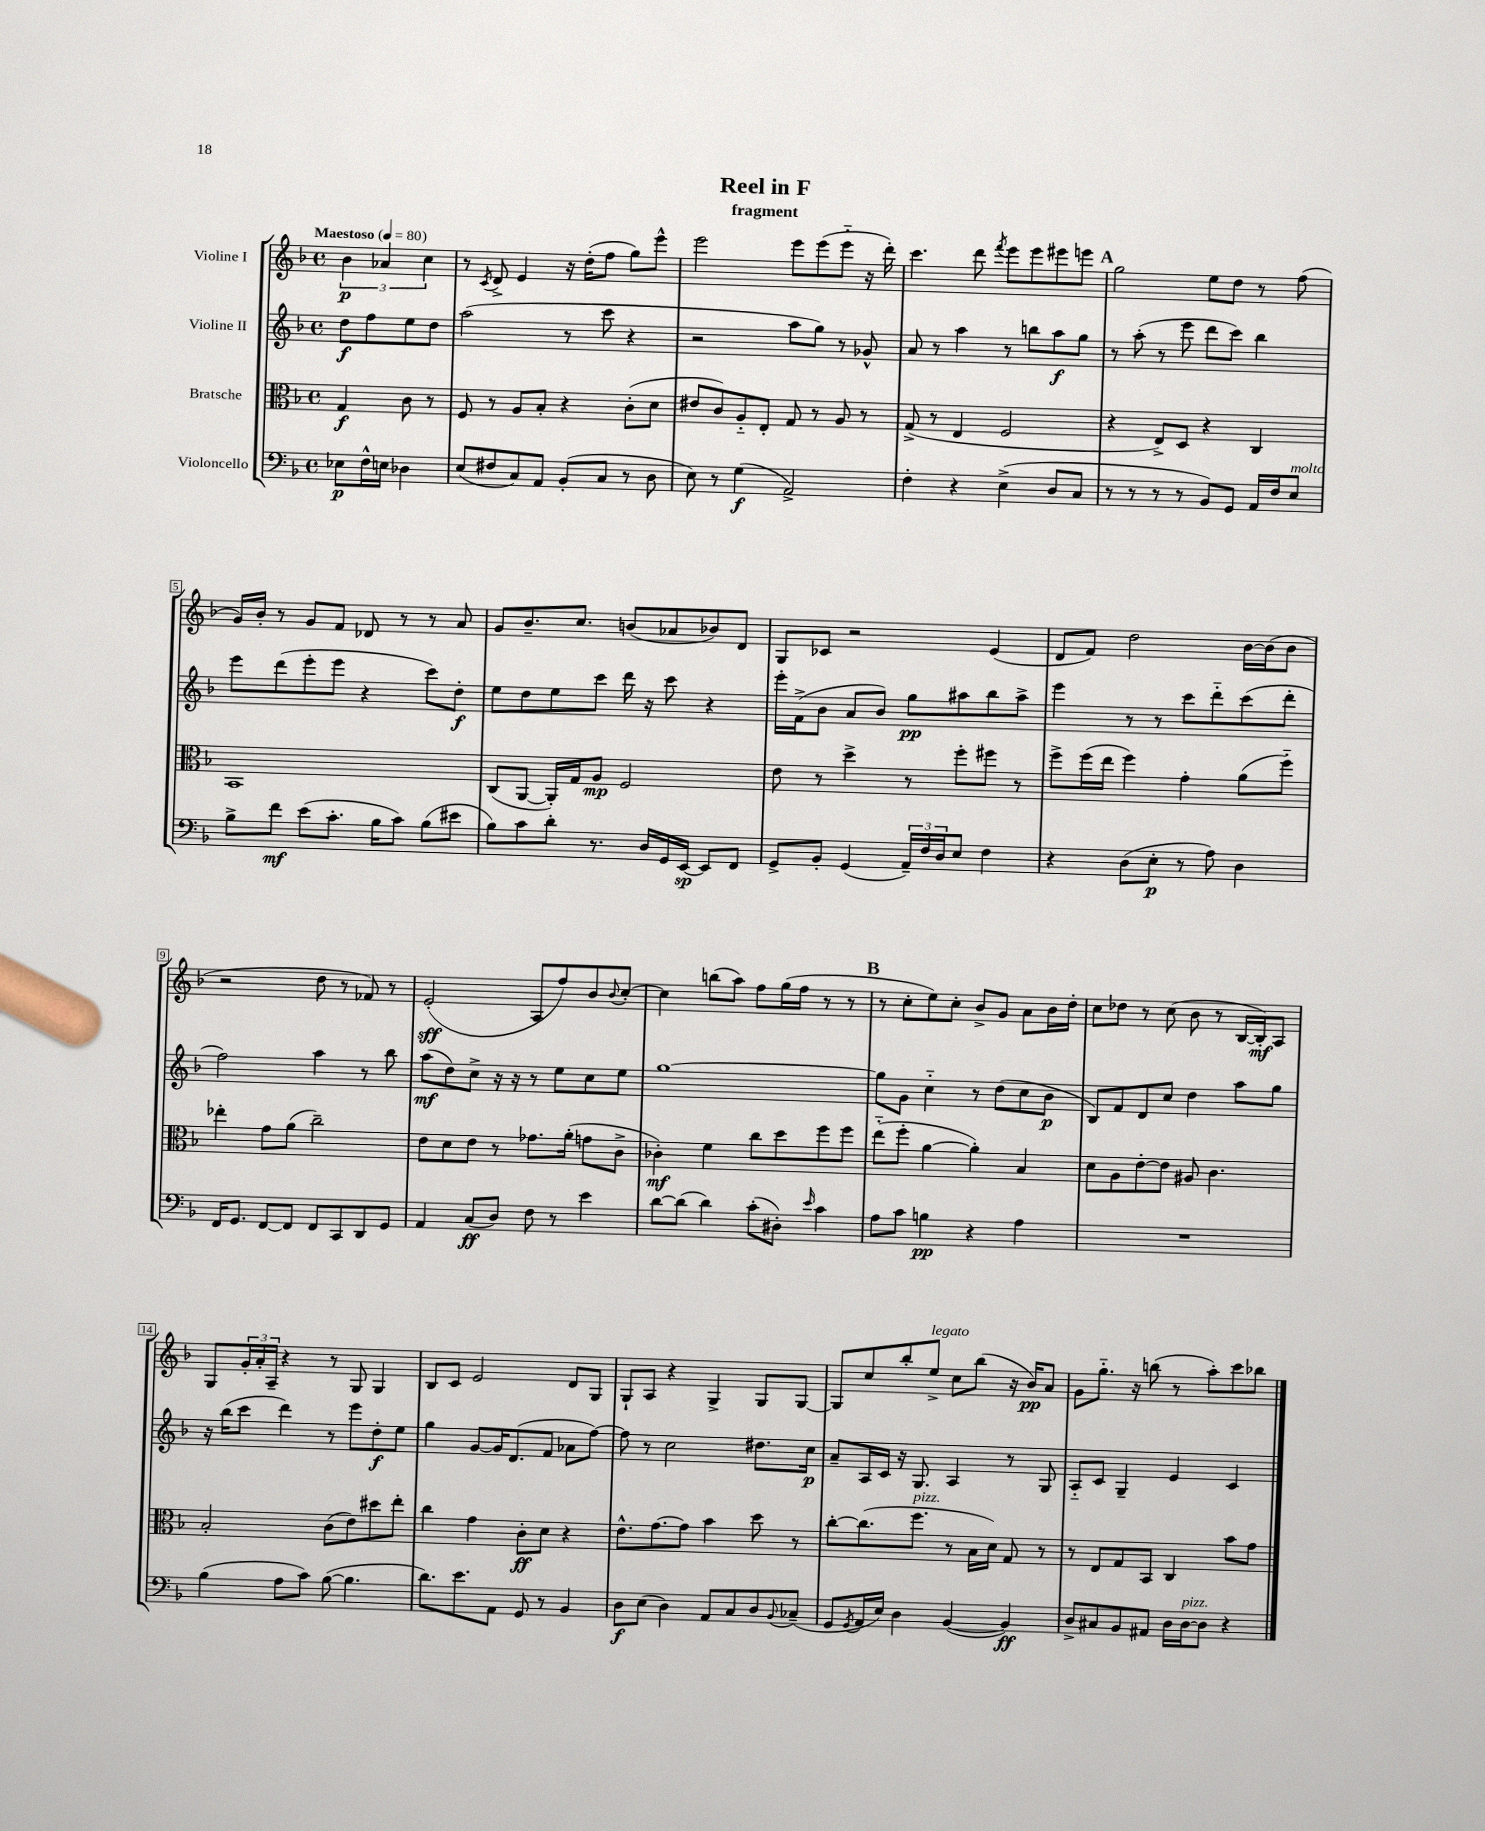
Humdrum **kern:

**kern	**dynam	**kern	**dynam	**kern	**dynam	**kern	**dynam
*part4	*part4	*part3	*part3	*part2	*part2	*part1	*part1
*staff4	*staff4	*staff3	*staff3	*staff2	*staff2	*staff1	*staff1
*I"Violoncello	*	*I"Bratsche	*	*I"Violine II	*	*I"Violine I	*
*clefF4	*	*clefC3	*	*clefG2	*	*clefG2	*
*k[b-]	*	*k[b-]	*	*k[b-]	*	*k[b-]	*
*M4/4	*	*M4/4	*	*M4/4	*	*M4/4	*
*met(c)	*	*met(c)	*	*met(c)	*	*met(c)	*
*MM80	*	*MM80	*	*MM80	*	*MM80	*
=	=	=	=	=	=	=	=
!	!	!	!	!	!	!LO:TX:a:B:t=Maestoso	!
8E-X\L	p	4G/	f	8dd\L	f	6b-\	p
16F^^\L	.	.	.	8ff\	.	.	.
.	.	.	.	.	.	6a-X/	.
16En\JJ	.	.	.	.	.	.	.
4D-X\	.	8c\	.	8ee\	.	.	.
.	.	.	.	.	.	6cc\	.
.	.	8r	.	8dd\J	.	.	.
=1	=1	=1	=1	=1	=1	=1	=1
(8E/L	.	8F/	.	(2aa\	.	8r	.
.	.	.	.	.	.	8qc/	.
8F#X/	.	8r	.	.	.	8d^/	.
8C/)	.	8A/L	.	.	.	4e/	.
8AA/J	.	8B-'/J	.	.	.	.	.
(8BB-'/L	.	4r	.	8r	.	16r	.
.	.	.	.	.	.	(16dd'\KL	.
8C/J	.	.	.	8ccc\	.	8ff\J	.
8r	.	(8c'\L	.	4r	.	8gg\L)	.
8D\	.	8d\J	.	.	.	8eee^^\J	.
=2	=2	=2	=2	=2	=2	=2	=2
8E\)	.	8e#X/L	.	2r	.	2eee\	.
8r	.	8c/)	.	.	.	.	.
(4G\	f	8A/	.	.	.	.	.
.	.	8E'/J	.	.	.	.	.
2AA^/)	.	8G/	.	8aa\L	.	8eee\L	.
.	.	8r	.	8gg\J)	.	(8eee\	.
.	.	8A/	.	8r	.	8eee\J	.
.	.	8r	.	8g-X^^/	.	16r	.
.	.	.	.	.	.	16ddd'\)	.
=3	=3	=3	=3	=3	=3	=3	=3
4F'\	.	(8G^/	.	8a/	.	4.ccc\	.
.	.	8r	.	8r	.	.	.
4r	.	4E/	.	4aa\	.	.	.
.	.	.	.	.	.	8ddd\	.
.	.	.	.	.	.	8qfff/	.
(4E^\	.	2F/	.	8r	.	8eee\L	.
.	.	.	.	8bbn\L	.	8eee\	.
8D/L	.	.	.	8aa\	f	8eee#X\	.
8C/J	.	.	.	8gg\J	.	8eeen\J	.
!!LO:REH:place=s1:t=A
=4	=4	=4	=4	=4	=4	=4	=4
8r	.	4r	.	8r	.	2gg\	.
8r	.	.	.	(8aa'\	.	.	.
8r	.	8E^/L)	.	8r	.	.	.
8r	.	8D/J	.	8eee\	.	.	.
8BB-/L)	.	4r	.	8ddd\L	.	8ee\L	.
8GG/J	.	.	.	8ccc\J)	.	8dd\J	.
16AA/LL	.	4C/	.	4bb-\	.	8r	.
16F/J	.	.	.	.	.	.	.
!LO:TX:a:i:t=molto	!	!	!	!	!	!	!
8E/J	.	.	.	.	.	(8ff\	.
!!LO:LB:g=z
=5	=5	=5	=5	=5	=5	=5	=5
8B-^\L	.	1BB-	.	8eee\L	.	16g/LL)	.
.	.	.	.	.	.	16b-'/JJ	.
8f\J	mf	.	.	(8ddd\	.	8r	.
(8e\L	.	.	.	8eee'\	.	8g/L	.
8.c'\J	.	.	.	8eee\J	.	8f/J	.
.	.	.	.	4r	.	8d-X/	.
16B-\KL	.	.	.	.	.	.	.
8c\J)	.	.	.	.	.	8r	.
(8B-\L	.	.	.	8ccc\L)	.	8r	.
8e#X\J	.	.	.	8dd'\J	f	8a/	.
=6	=6	=6	=6	=6	=6	=6	=6
8B-\L)	.	(8C/L	.	8ee\L	.	8g/L	.
8c\	.	[8AA/J	.	8dd\	.	8.b-~/	.
8d'\J	.	16AA'/LL])	.	8ee\	.	.	.
.	.	16G/J	.	.	.	8.cc/J	.
8.r	.	8A/J	mp	8ccc\J	.	.	.
.	.	2F/	.	16ddd\	.	(8bn/L	.
16D/LL	.	.	.	16r	.	.	.
16GG/	.	.	.	8ccc\	.	8a-X/	.
[16EE/JJ	sp	.	.	.	.	.	.
8EE/L]	.	.	.	4r	.	8b-X/)	.
8FF/J	.	.	.	.	.	8d/J	.
=7	=7	=7	=7	=7	=7	=7	=7
8GG^/L	.	8e\	.	16eee'\LL	.	8G/L	.
.	.	.	.	(16f^\J	.	.	.
8BB-'/J	.	8r	.	8b-\J	.	8c-X/J	.
(4GG/	.	4dd^\	.	8a/L	.	2r	.
.	.	.	.	8b-/J)	.	.	.
24AA~/LL)	.	8r	.	8gg\L	pp	.	.
24F/	.	.	.	.	.	.	.
24D/J	.	.	.	.	.	.	.
8E/J	.	8ff'\L	.	8aa#X\	.	.	.
4F\	.	8ff#X\J	.	8bb-\	.	(4e/	.
.	.	8r	.	8aa#^\J	.	.	.
=8	=8	=8	=8	=8	=8	=8	=8
4r	.	8ff^\L	.	4eee\	.	8d/L	.
.	.	(16ff\L	.	.	.	8f/J)	.
.	.	16ee\JJ	.	.	.	.	.
(8D\L	.	4ff\)	.	8r	.	2dd\	.
8E'\J	p	.	.	8r	.	.	.
8r	.	4g'\	.	8ccc\L	.	.	.
8A\)	.	.	.	8ddd\	.	.	.
4D\	.	(8a\L	.	(8ccc\	.	[16b-\LL	.
.	.	.	.	.	.	(16b-\J]	.
.	.	8ff\J)	.	8ddd'\J	.	8b-\J	.
!!LO:LB:g=z
=9	=9	=9	=9	=9	=9	=9	=9
16FF/KL	.	4ee-X'\	.	2ff\)	.	2r	.
8.GG/J	.	.	.	.	.	.	.
[8FF/L	.	8g\L	.	.	.	.	.
8FF/J]	.	(8a\J	.	.	.	.	.
8FF/L	.	2cc~\)	.	4aa\	.	8dd\	.
8CC/	.	.	.	.	.	8r	.
8DD/	.	.	.	8r	.	8f-X/)	.
8GG/J	.	.	.	8bb-\	.	8r	.
=10	=10	=10	=10	=10	=10	=10	=10
4AA/	.	8e\L	.	(8aa\L	mf	(2e'/	sff
.	.	8d\	.	8dd\)	.	.	.
(8C/L	ff	8e\J	.	8cc^\J	.	.	.
8D/J)	.	8r	.	16r	.	.	.
.	.	.	.	16r	.	.	.
8F\	.	8.g-X\L	.	8r	.	8A/L	.
8r	.	.	.	8ee\L	.	8ff/)	.
.	.	(16a'\Jk	.	.	.	.	.
4e\	.	8gn\L	.	8cc\	.	8b-/	.
.	.	.	.	.	.	8qqb-/	.
.	.	8c^\J	.	8ee\J	.	[8cc'/J	.
=11	=11	=11	=11	=11	=11	=11	=11
[8d\L	.	4c-X'\)	mf	[1gg	.	4cc\]	.
(8d\J]	.	.	.	.	.	.	.
4d\)	.	4f\	.	.	.	(8bbn\L	.
.	.	.	.	.	.	8aa\J)	.
(8c'\L	.	8cc\L	.	.	.	8ff\L	.
8D#X'\J)	.	8dd\	.	.	.	(16gg\L	.
.	.	.	.	.	.	16ff\JJ	.
16qqe/	.	.	.	.	.	.	.
4c\	.	8ff\	.	.	.	8r	.
.	.	8ff\J	.	.	.	8r	.
!!LO:REH:place=s1:t=B
=12	=12	=12	=12	=12	=12	=12	=12
8A\L	.	(8ee\L	.	8gg\L]	.	8r	.
8c\J	.	8ff'\J	.	8g\J	.	8cc'\L	.
4Bn\	pp	[4a\	.	4cc\	.	8ee\)	.
.	.	.	.	.	.	8cc'\J	.
4r	.	4a'\])	.	8r	.	8b-^/L	.
.	.	.	.	(8dd\L	.	8g/J	.
4A\	.	4B-/	.	8cc\	.	8a\L	.
.	.	.	.	8b-\J	p	16b-\L	.
.	.	.	.	.	.	16dd'\JJ	.
=13	=13	=13	=13	=13	=13	=13	=13
1r	.	8d\L	.	8B-/L)	.	8cc\L	.
.	.	8A\	.	8f/	.	8dd-X\J	.
.	.	[8e'\	.	8d/	.	8r	.
.	.	8e\J]	.	8cc/J	.	(8cc\	.
.	.	8A#X/	.	4dd\	.	8b-\	.
.	.	4.c\	.	.	.	8r	.
.	.	.	.	8aa\L	.	[16B-/LL	.
.	.	.	.	.	.	16B-'/J])	mf
.	.	.	.	8gg\J	.	8A/J	.
!!LO:LB:g=z
=14	=14	=14	=14	=14	=14	=14	=14
(4B-\	.	2B-'/	.	16r	.	8G/L	.
.	.	.	.	(16bb-\KL	.	.	.
.	.	.	.	8ccc\J	.	24g'/L	.
.	.	.	.	.	.	24a'/	.
.	.	.	.	.	.	24A~/JJ	.
8A\L	.	.	.	4ddd\)	.	4r	.
8c\J)	.	.	.	.	.	.	.
([8B-\	.	(8c\L	.	8r	.	8r	.
4.B-\]	.	8e\)	.	8eee\L	.	8G/	.
.	.	8dd#X\	.	8dd'\	f	4G/	.
.	.	8ee'\J	.	8ee\J	.	.	.
=15	=15	=15	=15	=15	=15	=15	=15
8.d\L)	.	4cc\	.	4gg\	.	8B-/L	.
.	.	.	.	.	.	8c/J	.
8.e\	.	.	.	.	.	.	.
.	.	4g\	.	[8g/L	.	2e/	.
8AA\J	.	.	.	16g/K]	.	.	.
.	.	.	.	(8.d/	.	.	.
8GG/	.	8c'\L	ff	.	.	.	.
8r	.	8d\J	.	8f/J	.	.	.
4BB-/	.	4r	.	8a-X\L	.	8d/L	.
.	.	.	.	[8ff\J)	.	8G/J	.
=16	=16	=16	=16	=16	=16	=16	=16
8D\L	f	8.e^^\L	.	8ff\]	.	8G`/L	.
(8E\J	.	.	.	8r	.	8A/J	.
.	.	[8.g\	.	.	.	.	.
4D\)	.	.	.	2cc\	.	4r	.
.	.	8g\J]	.	.	.	.	.
8AA/L	.	4b-\	.	.	.	4G^/	.
8C/	.	.	.	.	.	.	.
8D/	.	8dd\	.	8.dd#X\L	.	8G/L	.
8qqBB-/	.	.	.	.	.	.	.
(8C-X~/J	.	8r	.	.	.	[8G/J	.
.	.	.	.	16cc\Jk	p	.	.
=17	=17	=17	=17	=17	=17	=17	=17
8GG/L	.	[8cc'\L	.	8a~/L	.	8G/L]	.
8qGG/	.	.	.	.	.	.	.
16AA/L	.	(8.cc\]	.	16A/L	.	8cc/	.
16E/JJ)	.	.	.	16c/JJ	.	.	.
4D\	.	.	.	16r	.	8bb-'/	.
!	!	!LO:TX:a:i:t=pizz.	!	!	!	!	!
.	.	8.ff\J	.	8.G/	.	.	.
!	!	!	!	!	!	!LO:TX:a:i:t=legato	!
.	.	.	.	.	.	8ee^/J	.
([4BB-/	.	8r	.	4A/	.	8cc\L	.
.	.	16B-\LL	.	.	.	(8bb-\J	.
.	.	16d\JJ)	.	.	.	.	.
4BB-/])	ff	8G/	.	8r	.	16r	.
.	.	.	.	.	.	16b-/KL)	pp
.	.	8r	.	8G/	.	8a/J	.
=18	=18	=18	=18	=18	=18	=18	=18
8D^/L	.	8r	.	8A/L	.	8g\L	.
8C#X/	.	8E/L	.	8c/J	.	8.gg\J	.
8BB-/	.	8G/	.	4G~/	.	.	.
.	.	.	.	.	.	16r	.
8AA#X/J	.	8BB-/J	.	.	.	(8bbn\	.
16D\LL	.	4C/	.	4e/	.	8r	.
!LO:TX:a:i:t=pizz.	!	!	!	!	!	!	!
[16D\J	.	.	.	.	.	.	.
8D\J]	.	.	.	.	.	8aa'\L)	.
4r	.	8b-\L	.	4c/	.	8ccc\	.
.	.	8g\J	.	.	.	8bb-X\J	.
==	==	==	==	==	==	==	==
*-	*-	*-	*-	*-	*-	*-	*-
